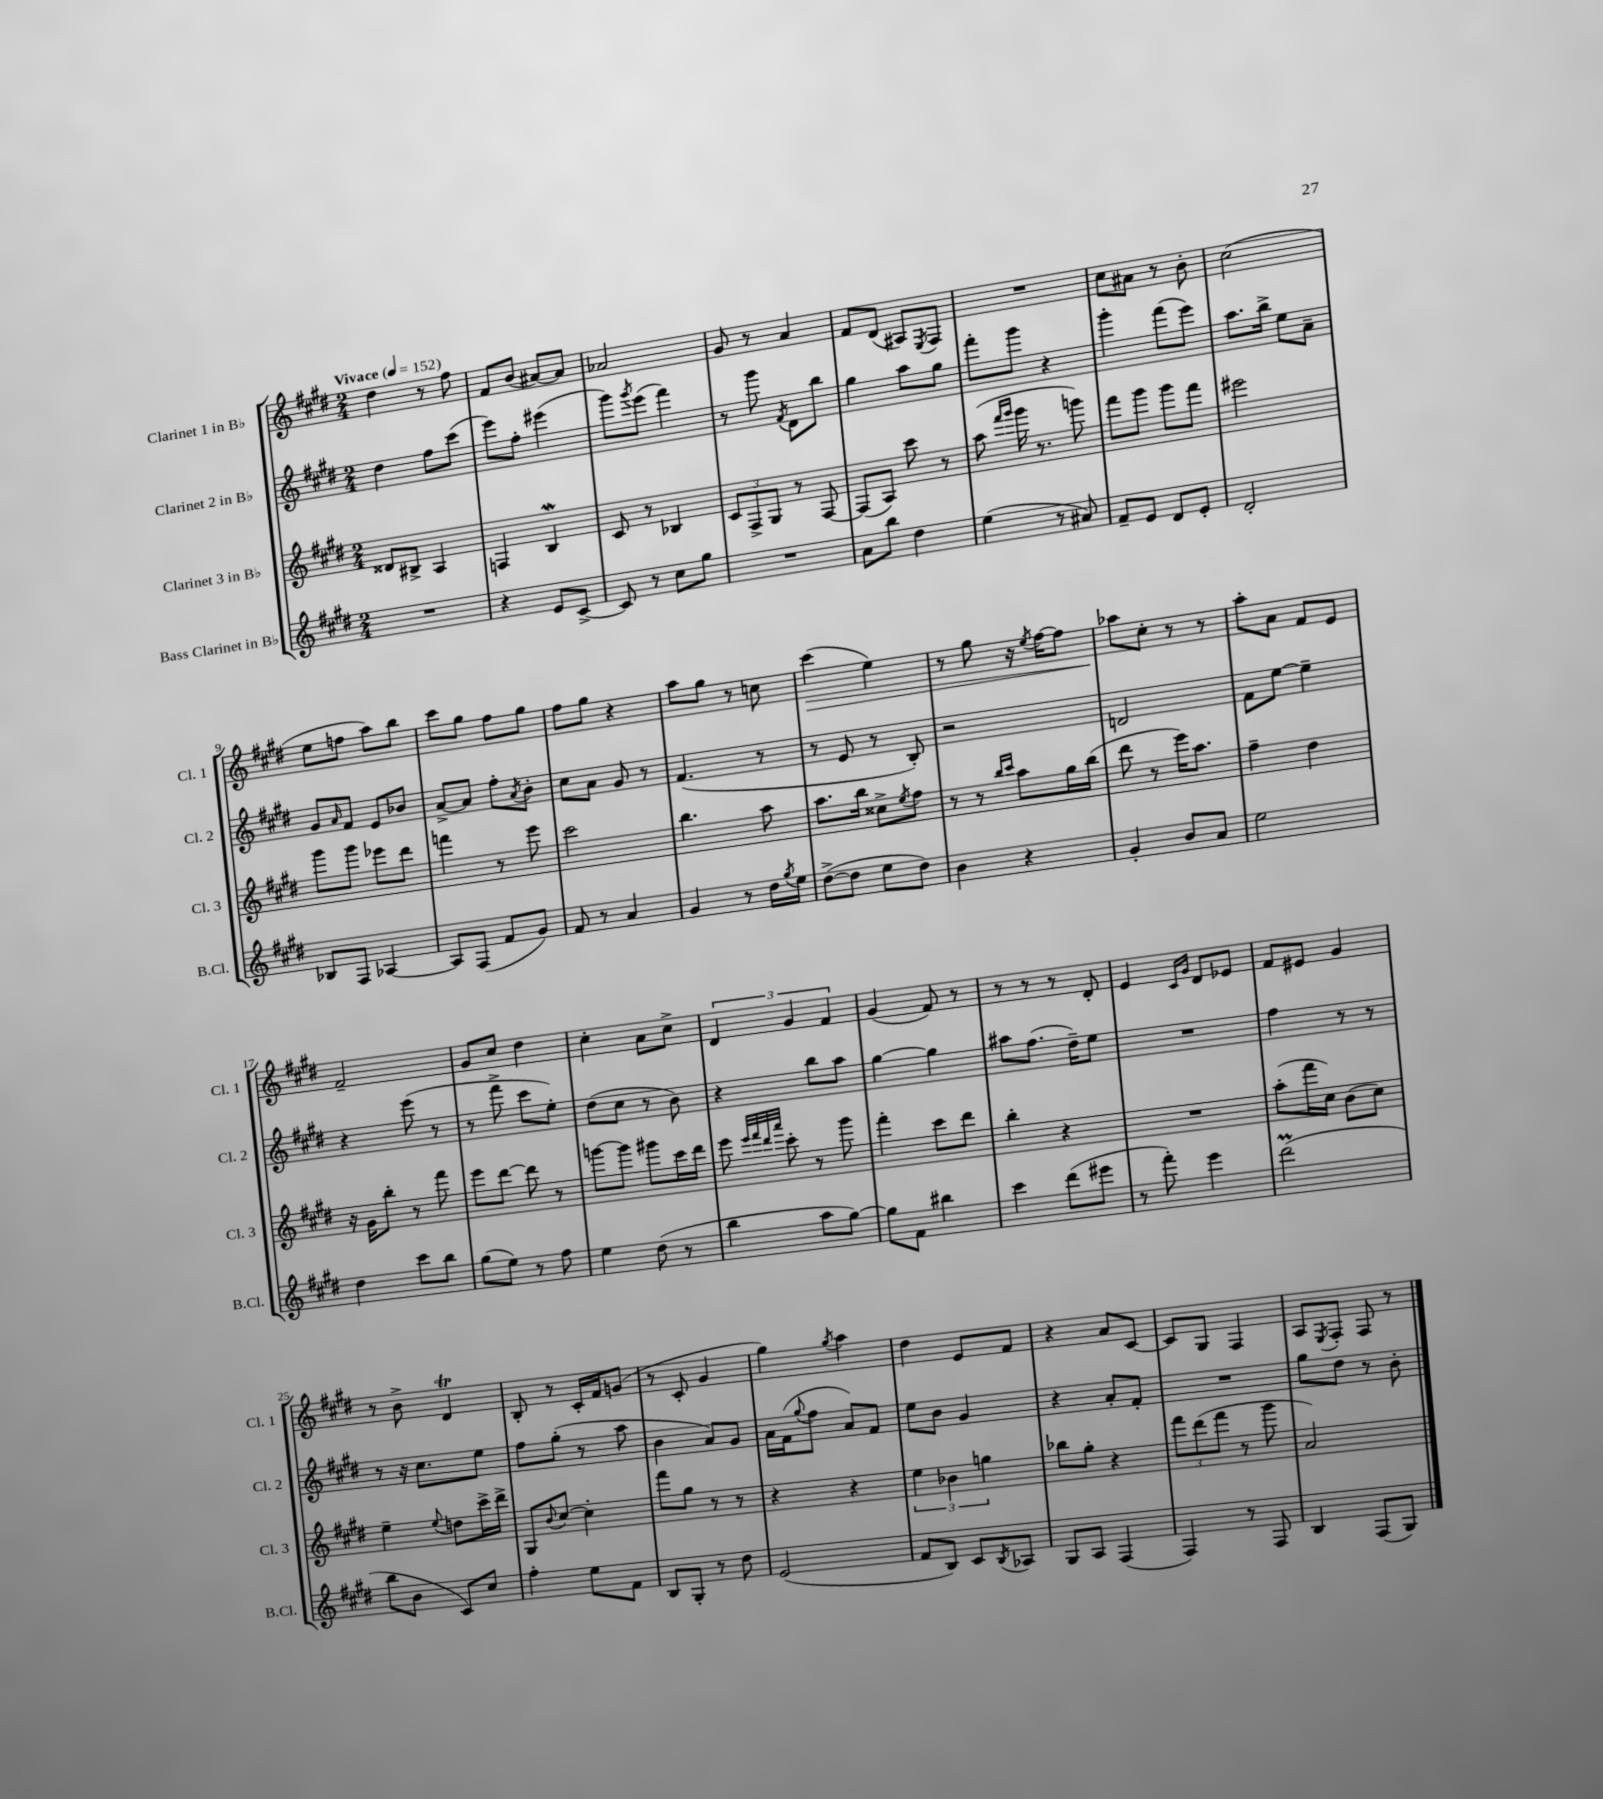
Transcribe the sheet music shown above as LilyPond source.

<<
\new StaffGroup <<
\new Staff = "s0" \with { instrumentName = "Clarinet 1 in Bb" shortInstrumentName = "Cl. 1" } {
    \clef treble \key e \major \numericTimeSignature \time 2/4 \tempo "Vivace" 4 = 152
    dis''4 r8 fis''8 |
    fis'8 b'8( ais'8~) ais'8 |
    aes'2 |
    gis'8 r8 a'4 |
    fis'8 dis'8( ais8) \acciaccatura { e8 } fis8 |
    R2 |
    cis''8 ais'8 r8 b'8-. |
    cis''2( |
    e''8 f''8 a''8) b''8 |
    cis'''8 gis''8 fis''8 gis''8 |
    fis''8 gis''8 r4 |
    a''8 gis''8 r8 c''8 |
    cis'''4\>( e''4) |
    r8 gis''8 r16 \acciaccatura { e''8 } fis''16~ fis''8 |
    aes''8\! cis''8-. r8 r8 |
    a''8-. a'8 fis'8 e'8 |
    fis'2-- |
    gis'8 cis''8 dis''4 |
    cis''4-. a'8 cis''8-> |
    \tuplet 3/2 { dis'4 gis'4 fis'4 } |
    gis'4( fis'8) r8 |
    r8 r8 r8 dis'8-. |
    e'4 \grace { cis'16 gis'16 } dis'8 ees'8 |
    fis'8 eis'8 gis'4 |
    r8 b'8-> dis'4\trill |
    b8-. r8 cis'16-. fis'16 g'8( |
    r8 cis'8-. gis'4 |
    gis''4) \acciaccatura { gis''8 } a''4 |
    dis''4 e'8 fis'8 |
    r4 a'8 cis'8~ |
    cis'8 gis8 fis4 |
    a8 \acciaccatura { e8 } fis8-. fis8 r8 \bar "|." |
}
\new Staff = "s1" \with { instrumentName = "Clarinet 2 in Bb" shortInstrumentName = "Cl. 2" } {
    \clef treble \key e \major \numericTimeSignature \time 2/4
    dis''4 fis''8 cis'''8( |
    e'''8) fis''8-. eis'''4( |
    gis'''8) \acciaccatura { gis'''8 } e'''8( fis'''4) |
    r8 gis'''8 \acciaccatura { fis'8 } dis'8 b''8 |
    gis''4 a''8 gis''8 |
    fis'''8-. gis'''8 r4 |
    gis'''4-. fis'''8( e'''8) |
    a''8. b''16-> e''8 a'8-- |
    gis'8 \grace { a'16 } fis'8 e'8 bes'8 |
    a'8~-> a'8 fis''8-. \acciaccatura { a'8 } b'8-. |
    cis''8 a'8 gis'8 r8 |
    fis'4.( r8 |
    r8 e'8 r8 b8-.) |
    r2 |
    d'2 |
    fis'8 e''8~ e''4-- |
    r4 e'''8( r8 |
    r8 fis'''8-> cis'''8 e''8-.) |
    dis''8( cis''8 r8 b'8) |
    r4 b''8 a''8 |
    gis''4~ gis''4 |
    ais''8 fis''8.( dis''16--) e''8 |
    R2 |
    fis''4 r8 r8 |
    r8 r16 cis''8. e''8 |
    fis''8 gis''8-.( r8 a''8 |
    b'4 a'8) gis'8 |
    a'16 fis'16( \appoggiatura { gis''8 } fis''8 a'8) fis'8 |
    e''8 b'8 gis'4 |
    r4 a'8-. fis'8-. |
    R2 |
    gis''8 dis''8 r8 b'8-. \bar "|." |
}
\new Staff = "s2" \with { instrumentName = "Clarinet 3 in Bb" shortInstrumentName = "Cl. 3" } {
    \clef treble \key e \major \numericTimeSignature \time 2/4
    disis'8 bis8-> a4 |
    f4 b4\mordent |
    cis'8 r8 bes4 |
    \tuplet 3/2 { cis'8 fis8-> gis8 } r8 fis8~ |
    fis8( a8) cis'''8 r8 |
    a''8( \grace { fis'''16 gis'''16 } gis'''16 r8. g'''8) |
    fis'''8 gis'''8 gis'''8 fis'''8 |
    eis'''2 |
    gis'''8 gis'''8 ees'''8 dis'''8 |
    f'''4 r8 e'''8 |
    cis'''2 |
    b''4. a''8 |
    a''8. b''16 cisis''8-> \acciaccatura { e''8 } fis''8 |
    r8 r8 \grace { b''16 cis'''16 } a''8 gis''16 b''16( |
    dis'''8 r8 e'''16) a''8. |
    fis''4-- dis''4 |
    r16 gis'16 b''8-. r8 fis'''8 |
    e'''8 dis'''8~ dis'''8 r8 |
    g'''8~ g'''8 gis'''8 cis'''16 dis'''16 |
    e'''8 \grace { e'''32 fis'''32 dis'''32 a'''32 } cis'''8-. r8 gis'''8 |
    fis'''4-. cis'''8 dis'''8 |
    b''4-. r4 |
    R2 |
    a''8-.( fis'''16 cis''16) b'8( cis''8) |
    e''4-- \appoggiatura { e''8 } d''8 cis'''16-> dis'''16-> |
    gis8 \appoggiatura { b'8 } cis''8~ cis''4-. |
    fis'''8 gis''8 r8 r8 |
    r4 r4 |
    \tuplet 3/2 { e''4 bes'4 g''4 } |
    bes''8 gis''8-. r4 |
    \tuplet 3/2 { fis'''8 dis'''8( fis'''8 } r8 gis'''8 |
    a'2) \bar "|." |
}
\new Staff = "s3" \with { instrumentName = "Bass Clarinet in Bb" shortInstrumentName = "B.Cl." } {
    \clef treble \key e \major \numericTimeSignature \time 2/4
    R2 |
    r4 e'8 cis'8~-> |
    cis'8 r8 cis''8 gis''8 |
    R2 |
    a'8 b''8 dis''4 |
    e''4( r8 ais'8) |
    fis'8-- e'8 dis'8 e'8-. |
    dis'2-. |
    bes8 fis8 aes4~ |
    aes8 fis8( fis'8 gis'8) |
    fis'8 r8 a'4 |
    gis'4 r8 dis''16 \acciaccatura { gis''8 } e''16 |
    dis''8~->( dis''8 e''8 dis''8) |
    b'4 r4 |
    gis'4-. b'8 a'8 |
    e''2 |
    dis''4 cis'''8 b''8 |
    gis''8( e''8) r8 fis''8 |
    e''4 dis''8( r8 |
    b''4 a''8 gis''8~) |
    gis''8 fis'8 bis''4 |
    cis'''4 dis'''8( eis'''8 |
    r8 fis'''8-.) e'''4 |
    dis'''2\prall( |
    b''8 b'8 cis'8) cis''8 |
    fis''4-. e''8 fis'8 |
    b8 gis8-. r8 dis''8 |
    e'2( |
    fis'8 b8) cis'8 \acciaccatura { b8 } aes8 |
    gis8 a8 fis4( |
    fis4) r8 fis8 |
    b4 fis8( gis8) \bar "|." |
}
>>
>>
